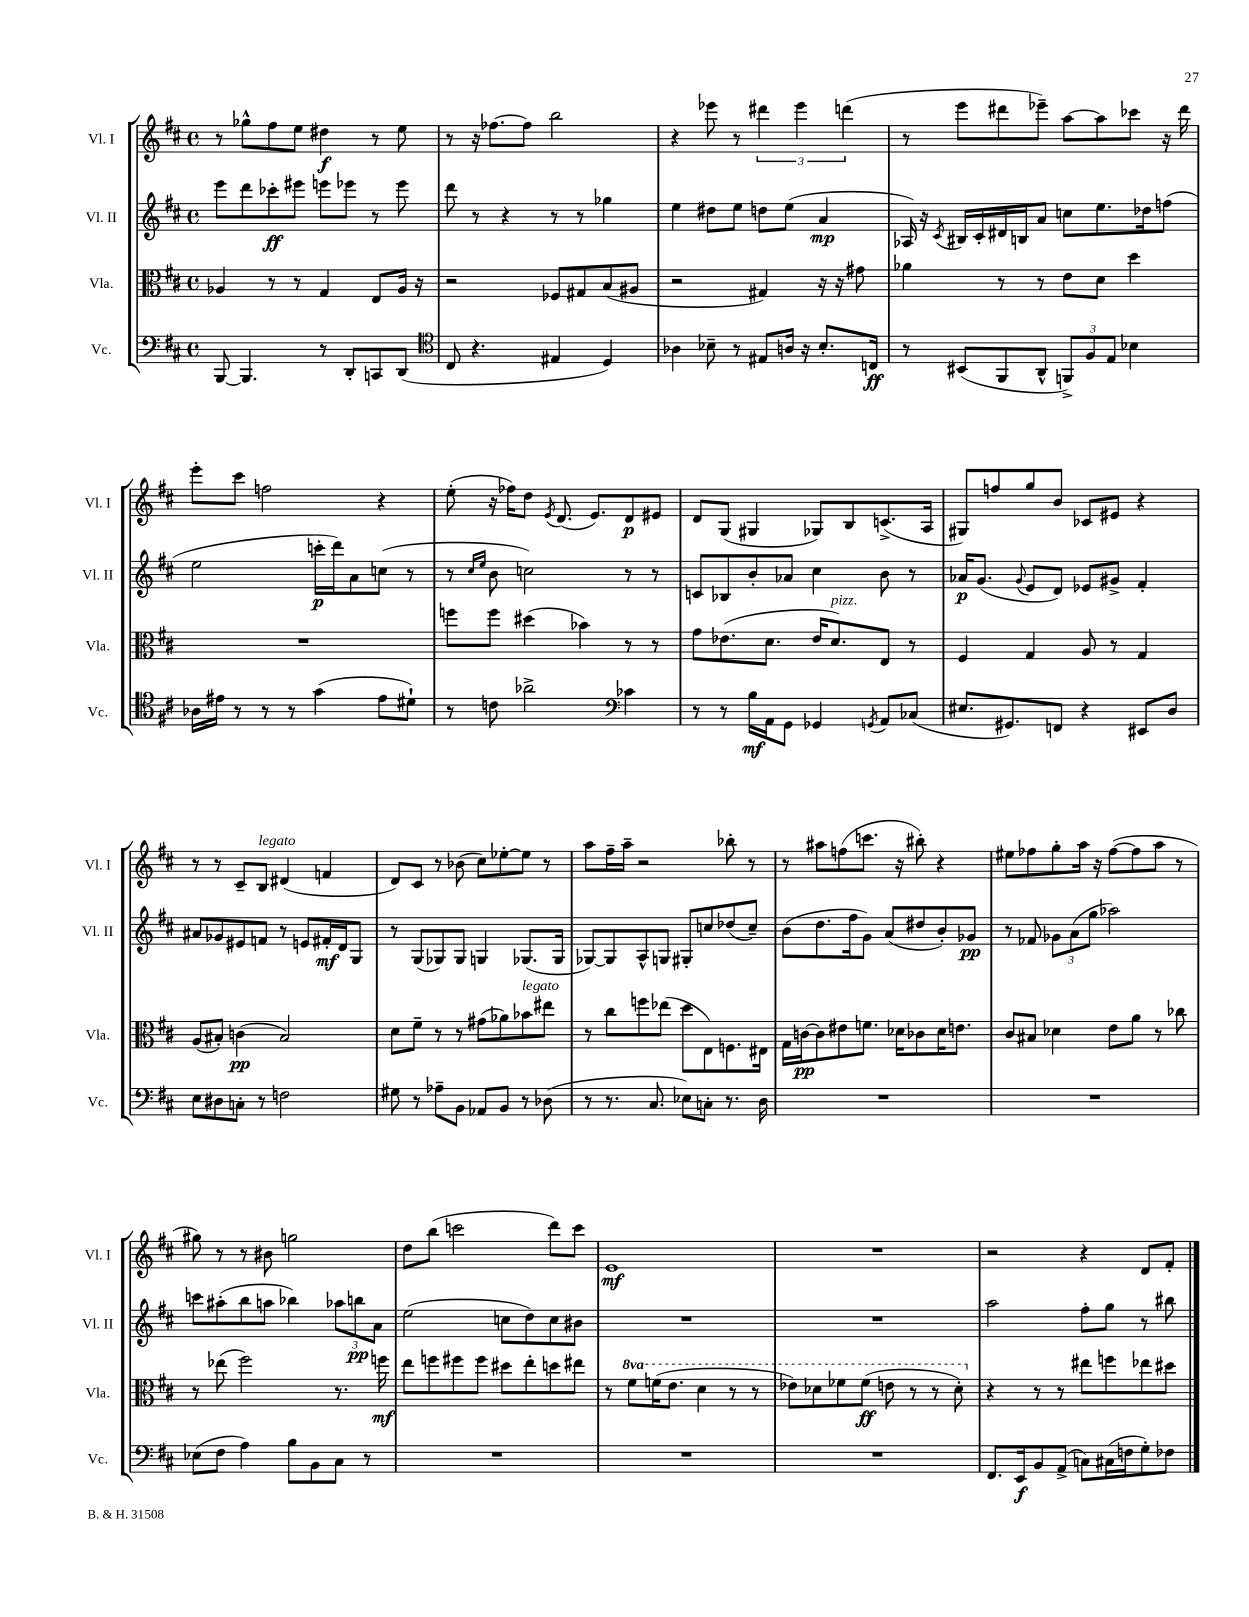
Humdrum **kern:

**kern	**kern	**kern	**kern
*staff4	*staff3	*staff2	*staff1
*clefF4	*clefC3	*clefG2	*clefG2
*k[f#c#]	*k[f#c#]	*k[f#c#]	*k[f#c#]
*M4/4	*M4/4	*M4/4	*M4/4
*met(c)	*met(c)	*met(c)	*met(c)
[8BBB/	4A-/	8eee\L	8r
4.BBB/]	.	8ddd\	8gg-^^\L
.	8r	8ccc-'\	8ff#\
.	8r	8eee#\J	8ee\J
8r	4G/	8eee\L	4dd#\
8DD'/L	.	8eee-\J	.
8CC/	8E/L	8r	8r
(8DD/J	16A-/Jk	8eee-\	8ee\
.	16r	.	.
=	=	=	=
*clefC4	*	*	*
8C#/	2r	8ddd\	8r
4.r	.	8r	16r
.	.	.	[8.ff-\L
.	.	4r	.
.	.	.	8ff-\]J
4E#/	8F-/L	8r	2bb\
.	8G#/	8r	.
4D/)	(8B/	4gg-\	.
.	8A#/J	.	.
=	=	=	=
4A-\	2r	4ee\	4r
8B-~\	.	8dd#\L	8eee-\
8r	.	8ee\J	8r
8E#/L	4G#/)	8dd\L	6ddd#\
16A/Jk	.	(8ee\J	.
.	.	.	6eee-\
16r	.	.	.
8.B-'/L	16r	4a/	.
.	16r	.	.
.	.	.	(6ddd\
.	8g#\	.	.
16C/Jk	.	.	.
=	=	=	=
8r	4a-\	16A-/)	8r
.	.	16r	.
.	.	8qc#/	.
(8BB#/L	.	16B#/LL	8eee\L
.	.	16c#'/	.
8FF#/	8r	16d#/	8ddd#\
.	.	16B/J	.
8AA^^/J	8r	8a/J	8eee-~\J)
12FF^/L)	8e\L	8cc\L	[8aa\L
12F#/	.	.	.
.	8d\J	8.ee\	8aa\]
12E/J	.	.	.
4B-\	4dd\	.	8ccc-\J
.	.	16dd-\k	.
.	.	(8ff\J	16r
.	.	.	16ddd#\
=	=	=	=
16A-\LL	1r	2ee\	8eee'\L
16e#\JJ	.	.	.
8r	.	.	8ccc#\J
8r	.	.	2ff\
8r	.	.	.
(4g\	.	16ccc'\LL	.
.	.	16ddd\J)	.
.	.	8a\	.
8e#\L	.	(8cc\J	4r
8d#`\J)	.	8r	.
=	=	=	=
8r	8ff\L	8r	(8ee'\
.	.	16qqcc#/LL	.
.	.	16qqee/JJ	.
8c\	8ff\J	8b\	16r
.	.	.	16ff-\LK)
2a-^\	(4dd#\	2cc\)	8dd\J
.	.	.	8qe/
.	.	.	(8.d/
.	4b-\)	.	.
.	.	.	8.e/L)
*clefF4	*	*	*
4c-\	8r	8r	8d/
.	8r	8r	8e#/J
=	=	=	=
8r	8g\L	8c/L	8d/L
8r	(8.e-\	8B-/	(8G/J
16B\LL	.	8b'/	4G#/
16AA\J	8.d\J	.	.
8GG\J	.	8a-/J	.
4GG-/	16e-/LK	4cc#\	8G-/L)
.	8.d/)	.	.
.	.	.	8B/
8qGG/	.	.	.
8AA/L	8E/J	8b\	(8.c^/
(8C-/J	8r	8r	.
.	.	.	16A/Jk
=	=	=	=
8.E#/L	4F#/	16a-/LK	8G#/L)
.	.	(8.g/J	.
.	.	.	8ff/
8.GG#/)	.	.	.
.	.	8qqg/	.
.	4G/	8e/L	8gg/
8FF/J	.	8d/J)	8b/J
4r	8A/	8e-/L	8c-/L
.	8r	8g#^/J	8e#/J
8EE#/L	4G/	4f#'/	4r
8D/J	.	.	.
=	=	=	=
8E\L	(8A/L	8a#/L	8r
8D#\	8B#'/J)	8g-/	8r
8C'\J	(4c\	8e#/	8c#~/L
8r	.	8f/J	8B/J
2F\	2B#/)	8r	(4d#/
.	.	8e/L	.
.	.	16f#'/L	4f/
.	.	16d/J	.
.	.	8G/J	.
=	=	=	=
8G#\	8d\L	8r	8d/L)
8r	8f#~\J	(8G/L	8c#/J
8A-~\L	8r	8G-/)	8r
8BB\J	8r	8G-/J	(8b-\
8AA-/L	(8g#\L	4G/	8cc#\L)
8BB/J	8a-\)	.	[8ee-'\
8r	8b-\	(8.G-/L	8ee-\]J
(8D-\	8ee#\J	.	8r
.	.	16G-/Jk	.
=	=	=	=
8r	8r	[8G-/L)	8aa\L
8.r	8cc#\L	8G-/]	16ff#~\L
.	.	.	16aa~\JJ
.	8ff\	8A^^/	2r
8.C#/	.	.	.
.	(8ee-\J	8G/J	.
8E-\L)	8dd\L	8G#'/L	.
8C'\J	8E\)	8cc/	.
8.r	8.F\	(8dd-/	8bb-'\
.	.	8cc~/J)	8r
16D\	16E#\Jk	.	.
=	=	=	=
1r	16G\LL	(8b\L	8r
.	[16c\J	.	.
.	8c\]	8.dd\	8aa#\L
.	8e#\	.	(8ff\
.	.	16ff#\k	.
.	8.f\J	8g\J)	8.ccc\J
.	.	(8a/L	.
.	16d-\LK	.	16r
.	8c-\	8dd#/	8bb#'\)
.	16d-\K	8b'/)	4r
.	8.e\J	.	.
.	.	8g-/J	.
=	=	=	=
1r	8c#/L	8r	8ee#\L
.	8B#/J	8f-/	8ff-\
.	4d-\	12g-\L	8gg'\
.	.	(12a\	.
.	.	.	16aa\Jk
.	.	12gg\J	.
.	.	.	16r
.	8e\L	2aa-\)	([8ff-\L
.	8a\J	.	8ff-\]
.	8r	.	8aa\J
.	8cc-\	.	8r
=	=	=	=
(8E-\L	8r	8ccc\L	8gg#\)
8F#\J	(8ee-\	(8aa#'\	8r
4A\)	2ff#\)	8bb\	8r
.	.	8aa\J	8b#\
8B\L	.	4bb-\)	2gg\
8BB\	.	.	.
8C#\J	8.r	12aa-\L	.
.	.	12bb\	.
8r	.	.	.
.	.	12a\J	.
.	16ff\	.	.
=	=	=	=
1r	8ee\L	(2ee\	8dd\L
.	8ff\	.	(8bb\J
.	8ff#\	.	2ccc\
.	8ff#\J	.	.
.	8dd#\L	8cc\L	.
.	8ee'\	8dd\)	.
.	8dd\	8cc\	8ddd\L)
.	8ee#\J	8b#\J	8ccc\J
=	=	=	=
1r	8r	1r	1e
.	8ff#\L	.	.
.	(16ff\K	.	.
.	8.ee\J	.	.
.	4dd\	.	.
.	8r	.	.
.	8r	.	.
=	=	=	=
1r	8ee-\L)	1r	1r
.	8dd-\	.	.
.	8ff-\	.	.
.	(8ff-\J	.	.
.	8ee\	.	.
.	8r	.	.
.	8r	.	.
.	8dd-'\)	.	.
=	=	=	=
8.FF#/L	4r	2aa\	2r
16EE/k	.	.	.
8BB/	8r	.	.
(8AA^/J	8r	.	.
8C\L)	8ee#\L	8ff#'\L	4r
(16C#\L	8ff\	8gg\J	.
16F\J	.	.	.
8G'\)	8ee-\	8r	8d/L
8F-\J	8dd#\J	8bb#\	8f#'/J
==	==	==	==
*-	*-	*-	*-
